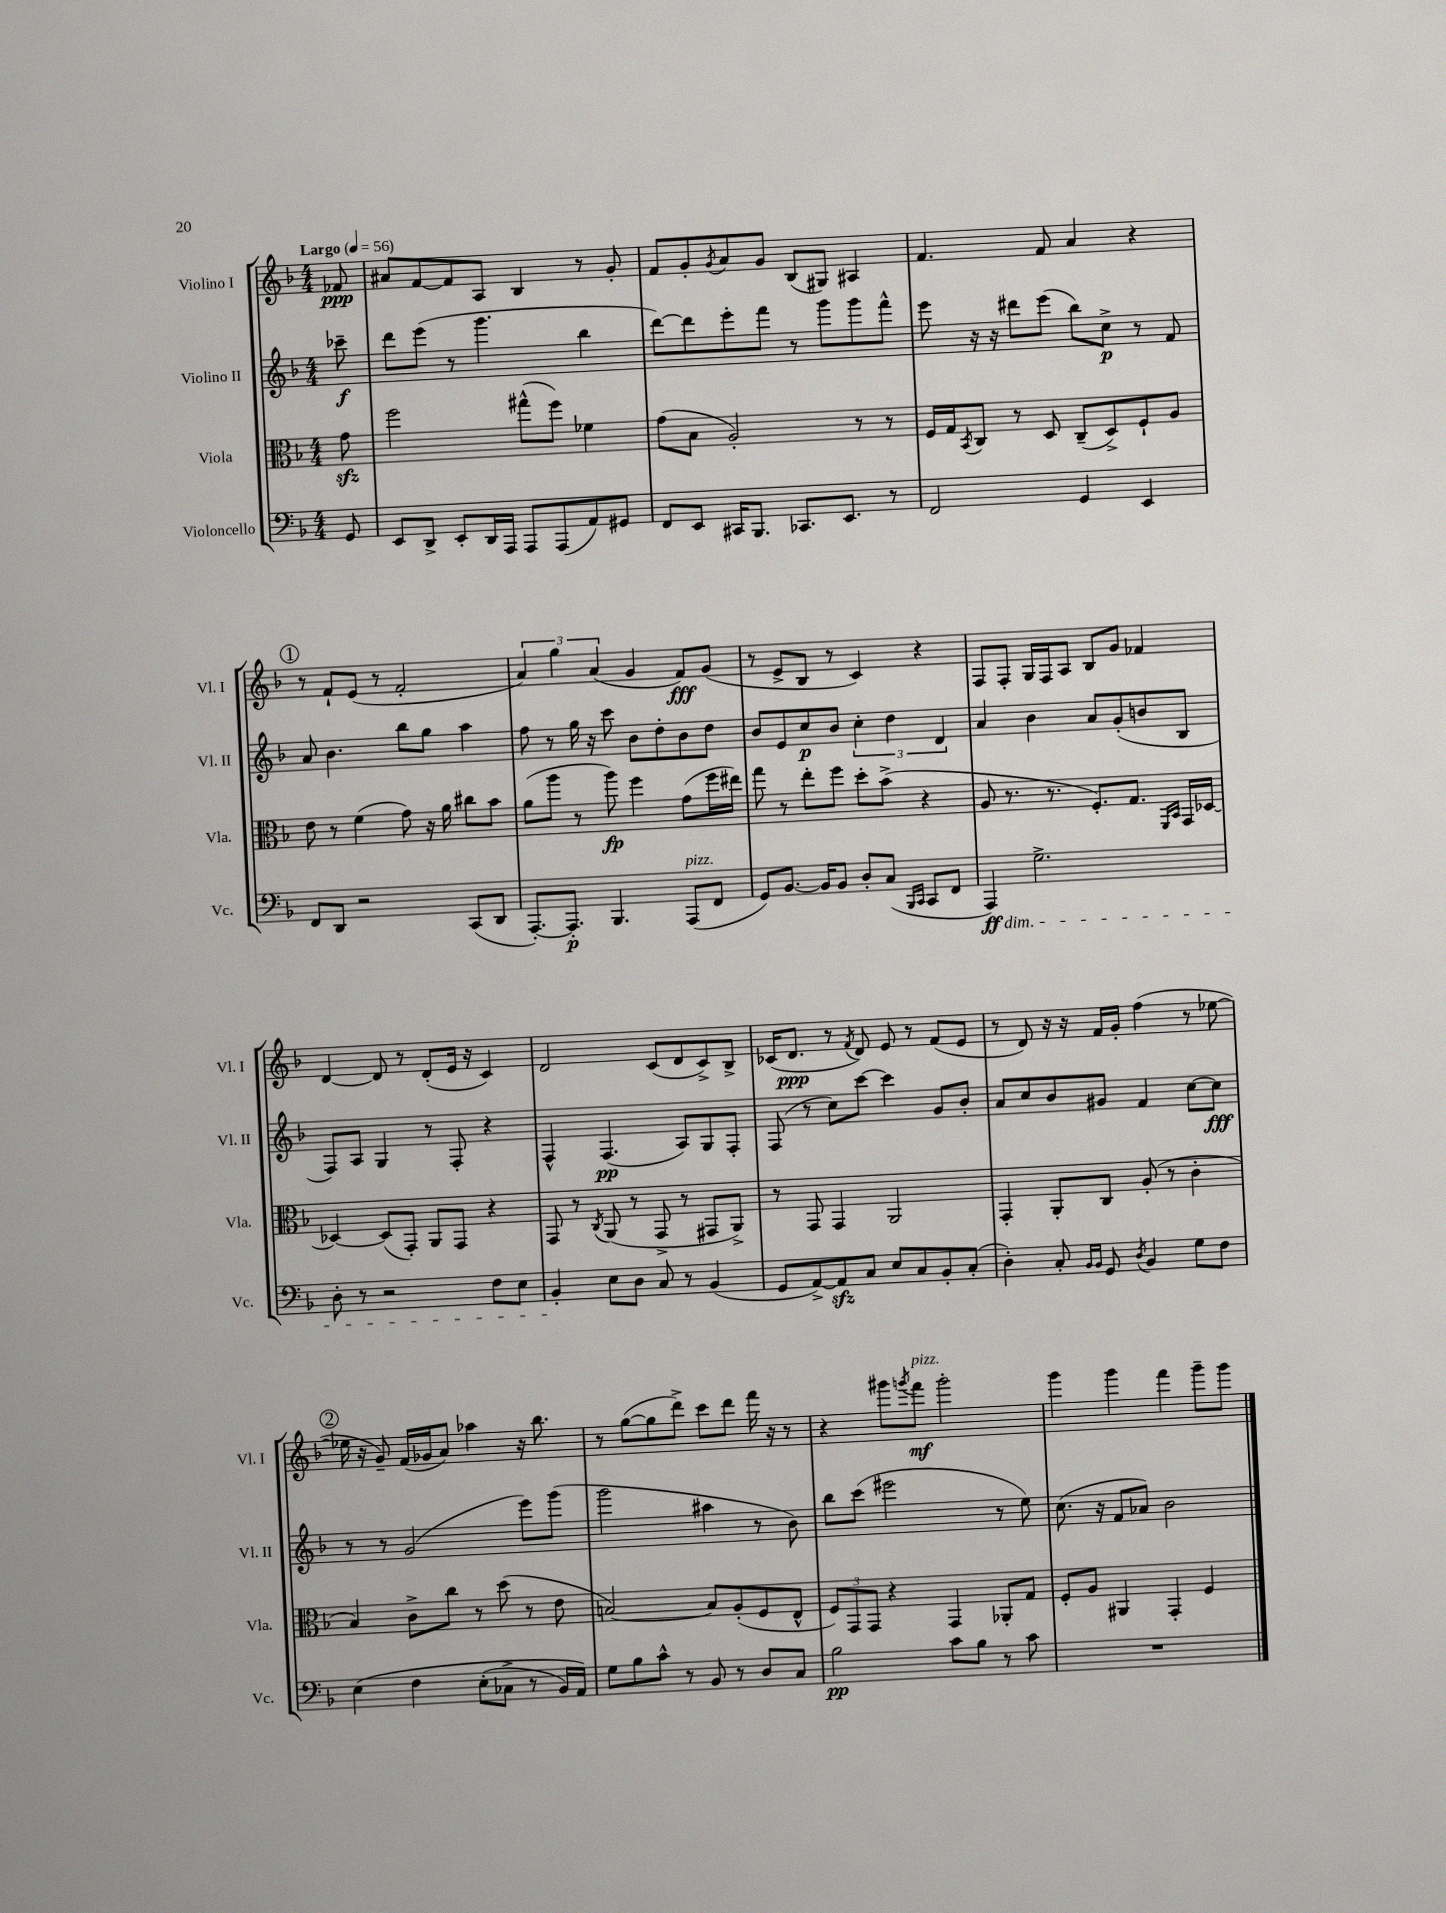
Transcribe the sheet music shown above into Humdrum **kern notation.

**kern	**dynam	**kern	**dynam	**kern	**dynam	**kern	**dynam
*part4	*part4	*part3	*part3	*part2	*part2	*part1	*part1
*staff4	*staff4	*staff3	*staff3	*staff2	*staff2	*staff1	*staff1
*I"Violoncello	*	*I"Viola	*	*I"Violino II	*	*I"Violino I	*
*I'Vc.	*	*I'Vla.	*	*I'Vl. II	*	*I'Vl. I	*
*clefF4	*	*clefC3	*	*clefG2	*	*clefG2	*
*k[b-]	*	*k[b-]	*	*k[b-]	*	*k[b-]	*
*M4/4	*	*M4/4	*	*M4/4	*	*M4/4	*
*MM56	*	*MM56	*	*MM56	*	*MM56	*
=	=	=	=	=	=	=	=
!	!	!	!	!	!	!LO:TX:a:B:t=Largo	!
8GG/	.	8gzz\	.	8ccc-X~\	f	8f-X/	ppp
=1	=1	=1	=1	=1	=1	=1	=1
8EE/L	.	2ff\	.	8ddd\L	.	8a#X/L	.
8DD^/J	.	.	.	(8eee\J	.	[8f/	.
8EE'/L	.	.	.	8r	.	8f/]	.
16DD/L	.	.	.	4.ggg\	.	8A/J	.
16AAA/JJ	.	.	.	.	.	.	.
8AAA/L	.	(8gg#X^^\L	.	.	.	4B-/	.
(8AAA/	.	8ff\J)	.	.	.	.	.
8AA/)	.	4f-X\	.	4bb-\	.	8r	.
8GG#X/J	.	.	.	.	.	8g'/	.
=2	=2	=2	=2	=2	=2	=2	=2
8FF/L	.	(8g\L	.	[8ddd\L)	.	8f/L	.
8EE/J	.	8B-\J	.	8ddd\]	.	8g'/	.
.	.	.	.	.	.	8qg/	.
16CC#X/KL	.	2A'/)	.	8eee'\	.	8a/	.
8.BBB-/J	.	.	.	.	.	.	.
.	.	.	.	8fff\J	.	8g/J	.
8.CC-X/L	.	.	.	8r	.	(8B-/L	.
.	.	.	.	8ggg\L	.	8G#X/J)	.
8.EE/J	.	.	.	.	.	.	.
.	.	8r	.	8ggg\	.	4A#X/	.
8r	.	8r	.	8fff^^\J	.	.	.
=3	=3	=3	=3	=3	=3	=3	=3
2FF/	.	16F/LL	.	8eee\	.	4.f/	.
.	.	16G/J	.	.	.	.	.
.	.	8qBB-/	.	.	.	.	.
.	.	8C/J	.	16r	.	.	.
.	.	.	.	16r	.	.	.
.	.	8r	.	8ddd#X\L	.	.	.
.	.	8D/	.	(8eee\J	.	8f/	.
4GG/	.	(8C~/L	.	8bb-\L)	.	4a/	.
.	.	8D^/)	.	8cc^\J	p	.	.
4EE/	.	8F`/	.	8r	.	4r	.
.	.	8A/J	.	8f/	.	.	.
!!LO:LB:g=z
!!LO:REH:place=s1:t=1
=4	=4	=4	=4	=4	=4	=4	=4
8FF/L	.	8e\	.	8a/	.	8r	.
8DD/J	.	8r	.	4.b-\	.	8f`/L	.
2r	.	(4f\	.	.	.	(8e/J	.
.	.	.	.	.	.	8r	.
.	.	8g\)	.	8bb-\L	.	2f'/	.
.	.	16r	.	8gg\J	.	.	.
.	.	16a\	.	.	.	.	.
(8CC/L	.	8cc#X\L	.	4aa\	.	.	.
8DD/J	.	8b-\J	.	.	.	.	.
=5	=5	=5	=5	=5	=5	=5	=5
[8.AAA'/L)	.	(8a\L	.	8ff\	.	6a/)	.
.	.	8aa\J	.	8r	.	.	.
.	.	.	.	.	.	6gg\	.
8.AAA'/J]	p	.	.	.	.	.	.
.	.	8r	.	16gg\	.	.	.
.	.	.	.	16r	.	.	.
.	.	.	.	.	.	(6a/	.
4.BBB-/	.	8aa\)	fp	8ccc\	.	.	.
.	.	4ff\	.	8b-\L	.	4g/	.
.	.	.	.	8dd'\	.	.	.
!LO:TX:a:i:t=pizz.	!	!	!	!	!	!	!
(8AAA/L	.	(8g\L	.	8b-\	.	8f/L)	fff
8FF/J	.	16ff\L	.	8dd\J	.	(8g/J	.
.	.	16ee#X\JJ)	.	.	.	.	.
=6	=6	=6	=6	=6	=6	=6	=6
8GG/L)	.	8gg\	.	8b-/L	.	8r	.
[8.BB-/J	.	8r	.	8e/	.	8e^/L	.
.	.	8ee'\L	.	8cc/	p	8B-/J	.
16BB-/KL]	.	.	.	.	.	.	.
8BB-/J	.	8ff\J	.	8b-/J	.	8r	.
8D'/L	.	8dd'\L	.	6cc'\	.	4c/)	.
(8C/J	.	(8b-^\J	.	.	.	.	.
.	.	.	.	6dd\	.	.	.
16qqBBB-/LL	.	.	.	.	.	.	.
16qqCC/JJ	.	.	.	.	.	.	.
8CC/L	.	4r	.	.	.	4r	.
.	.	.	.	6d/	.	.	.
8FF/J	.	.	.	.	.	.	.
=7	=7	=7	=7	=7	=7	=7	=7
!LO:TX:b:i:t=dim.	!	!	!	!	!	!	!
4AAA/)	ff	8A/	.	4a/	.	8F/L	.
.	.	8.r	.	.	.	8F'/J	.
2.G^\	.	.	.	4b-\	.	16G/LL	.
.	.	8.r	.	.	.	16F/J	.
.	.	.	.	.	.	8A/J	.
.	.	8.F'/L)	.	8a/L	.	8B-/L	.
.	.	.	.	(8g'/	.	8g/J	.
.	.	8.G/J	.	.	.	.	.
.	.	.	.	8bn/	.	4f-X/	.
.	.	16qqFF/LL	.	.	.	.	.
.	.	16qqBB-/JJ	.	.	.	.	.
.	.	16GG/LL	.	8B-/J	.	.	.
.	.	[16D-X/JJ	.	.	.	.	.
!!LO:LB:g=z
=8	=8	=8	=8	=8	=8	=8	=8
8D'\	.	4D-X/_	.	8F/L)	.	[4d/	.
8r	.	.	.	8A/J	.	.	.
2r	.	(8D-/L]	.	4G/	.	8d/]	.
.	.	8GG'/J)	.	.	.	8r	.
.	.	8AA/L	.	8r	.	(8d'/L	.
.	.	8GG/J	.	8F'/	.	16e/Jk	.
.	.	.	.	.	.	16r	.
8F\L	.	4r	.	4r	.	4c/)	.
8E\J	.	.	.	.	.	.	.
=9	=9	=9	=9	=9	=9	=9	=9
4BB-'/	.	8GG/	.	4F^^/	.	2d/	.
.	.	8r	.	.	.	.	.
.	.	8qC/	.	.	.	.	.
8E\L	.	(8AA/	.	(4.F/	pp	.	.
8D\J	.	8r	.	.	.	.	.
8C/	.	8GG^/	.	.	.	(8c/L	.
8r	.	8r	.	8A/L)	.	8d/	.
(4BB-/	.	8GG#X/L	.	8G/	.	8c^/)	.
.	.	8AA^/J)	.	8F'/J	.	8B-^/J	.
=10	=10	=10	=10	=10	=10	=10	=10
8GG/L	.	8r	.	(8F/	.	(16c-X/KL	.
.	.	.	.	.	.	8.d/J	ppp
[8AA^/)	.	8GG/	.	8r	.	.	.
8AAzz/]	.	4GG/	.	8cc\L)	.	8r	.
.	.	.	.	.	.	8qf/	.
8C/J	.	.	.	[8ccc\J	.	8d/)	.
8E/L	.	2AA/	.	4ccc\]	.	8e/	.
8C/	.	.	.	.	.	8r	.
8BB-'/	.	.	.	8g/L	.	(8f/L	.
(8C'/J	.	.	.	8b-'/J	.	8e/J	.
=11	=11	=11	=11	=11	=11	=11	=11
4D'\)	.	4GG'/	.	8a/L	.	8r	.
.	.	.	.	8cc/	.	8d/)	.
8C'/	.	8AA'/L	.	8b-/	.	16r	.
.	.	.	.	.	.	16r	.
16qqBB-/LL	.	.	.	.	.	.	.
16qqBB-/JJ	.	.	.	.	.	.	.
8GG/	.	8C/J	.	8g#X/J	.	16f/LL	.
.	.	.	.	.	.	16g'/JJ	.
8qD/	.	.	.	.	.	.	.
4BB-/	.	(8A'/	.	4f/	.	(4ff\	.
.	.	8r	.	.	.	.	.
8G\L	.	4c'\	.	[8cc\L	.	8r	.
8F\J	.	.	.	8cc\J]	fff	[8ee-X\	.
!!LO:LB:g=z
!!LO:REH:place=s1:t=2
=12	=12	=12	=12	=12	=12	=12	=12
(4E\	.	4B-/)	.	8r	.	16ee-X\]	.
.	.	.	.	.	.	16r	.
.	.	.	.	8r	.	8g~/)	.
4F\	.	8c^\L	.	(2g/	.	(16f/LL	.
.	.	.	.	.	.	16g-X/J	.
.	.	8cc\J	.	.	.	8a/J)	.
(8E'\L	.	8r	.	.	.	4aa-X\	.
8C-X^\J	.	(8dd\	.	.	.	.	.
8r	.	8r	.	8eee\L)	.	16r	.
.	.	.	.	.	.	8.bb-\	.
16BB-/LL)	.	8e\	.	(8ggg\J	.	.	.
16AA/JJ)	.	.	.	.	.	.	.
=13	=13	=13	=13	=13	=13	=13	=13
8G\L	.	[2Bn/)	.	2ggg\	.	8r	.
8B-\	.	.	.	.	.	([8gg\L	.
8c^^\J	.	.	.	.	.	8gg\]	.
8r	.	.	.	.	.	8ddd^\J)	.
8BB-/	.	8B/L]	.	4aa#X\	.	8ccc\L	.
8r	.	(8A'/	.	.	.	8ddd\J	.
8D/L	.	8F/	.	8r	.	16fff\	.
.	.	.	.	.	.	16r	.
8C/J	.	8E^^/J	.	8b-\)	.	8r	.
=14	=14	=14	=14	=14	=14	=14	=14
2B-\	pp	12F/L)	.	8bb-\L	.	4r	.
.	.	12GG/	.	.	.	.	.
.	.	.	.	(8ccc\J	.	.	.
.	.	12GG/J	.	.	.	.	.
.	.	4r	.	2eee#X\	.	8ggg#X\L	.
.	.	.	.	.	.	8qgggn/	.
!	!	!	!	!	!	!LO:TX:a:i:t=pizz.	!
.	.	.	.	.	.	8fff\J	mf
8c\L	.	4GG/	.	.	.	2ggg'\	.
8B-\J	.	.	.	.	.	.	.
8r	.	8AA-X'/L	.	8r	.	.	.
8c\	.	8G/J	.	8ee\)	.	.	.
=15	=15	=15	=15	=15	=15	=15	=15
1r	.	8F'/L	.	(8.cc\	.	4ggg\	.
.	.	8A/J	.	.	.	.	.
.	.	.	.	16r	.	.	.
.	.	4AA#X/	.	8f/L	.	4ggg\	.
.	.	.	.	8a-X/J)	.	.	.
.	.	4GG'/	.	2b-\	.	4fff\	.
.	.	4F/	.	.	.	8ggg~\L	.
.	.	.	.	.	.	8ggg\J	.
==	==	==	==	==	==	==	==
*-	*-	*-	*-	*-	*-	*-	*-
